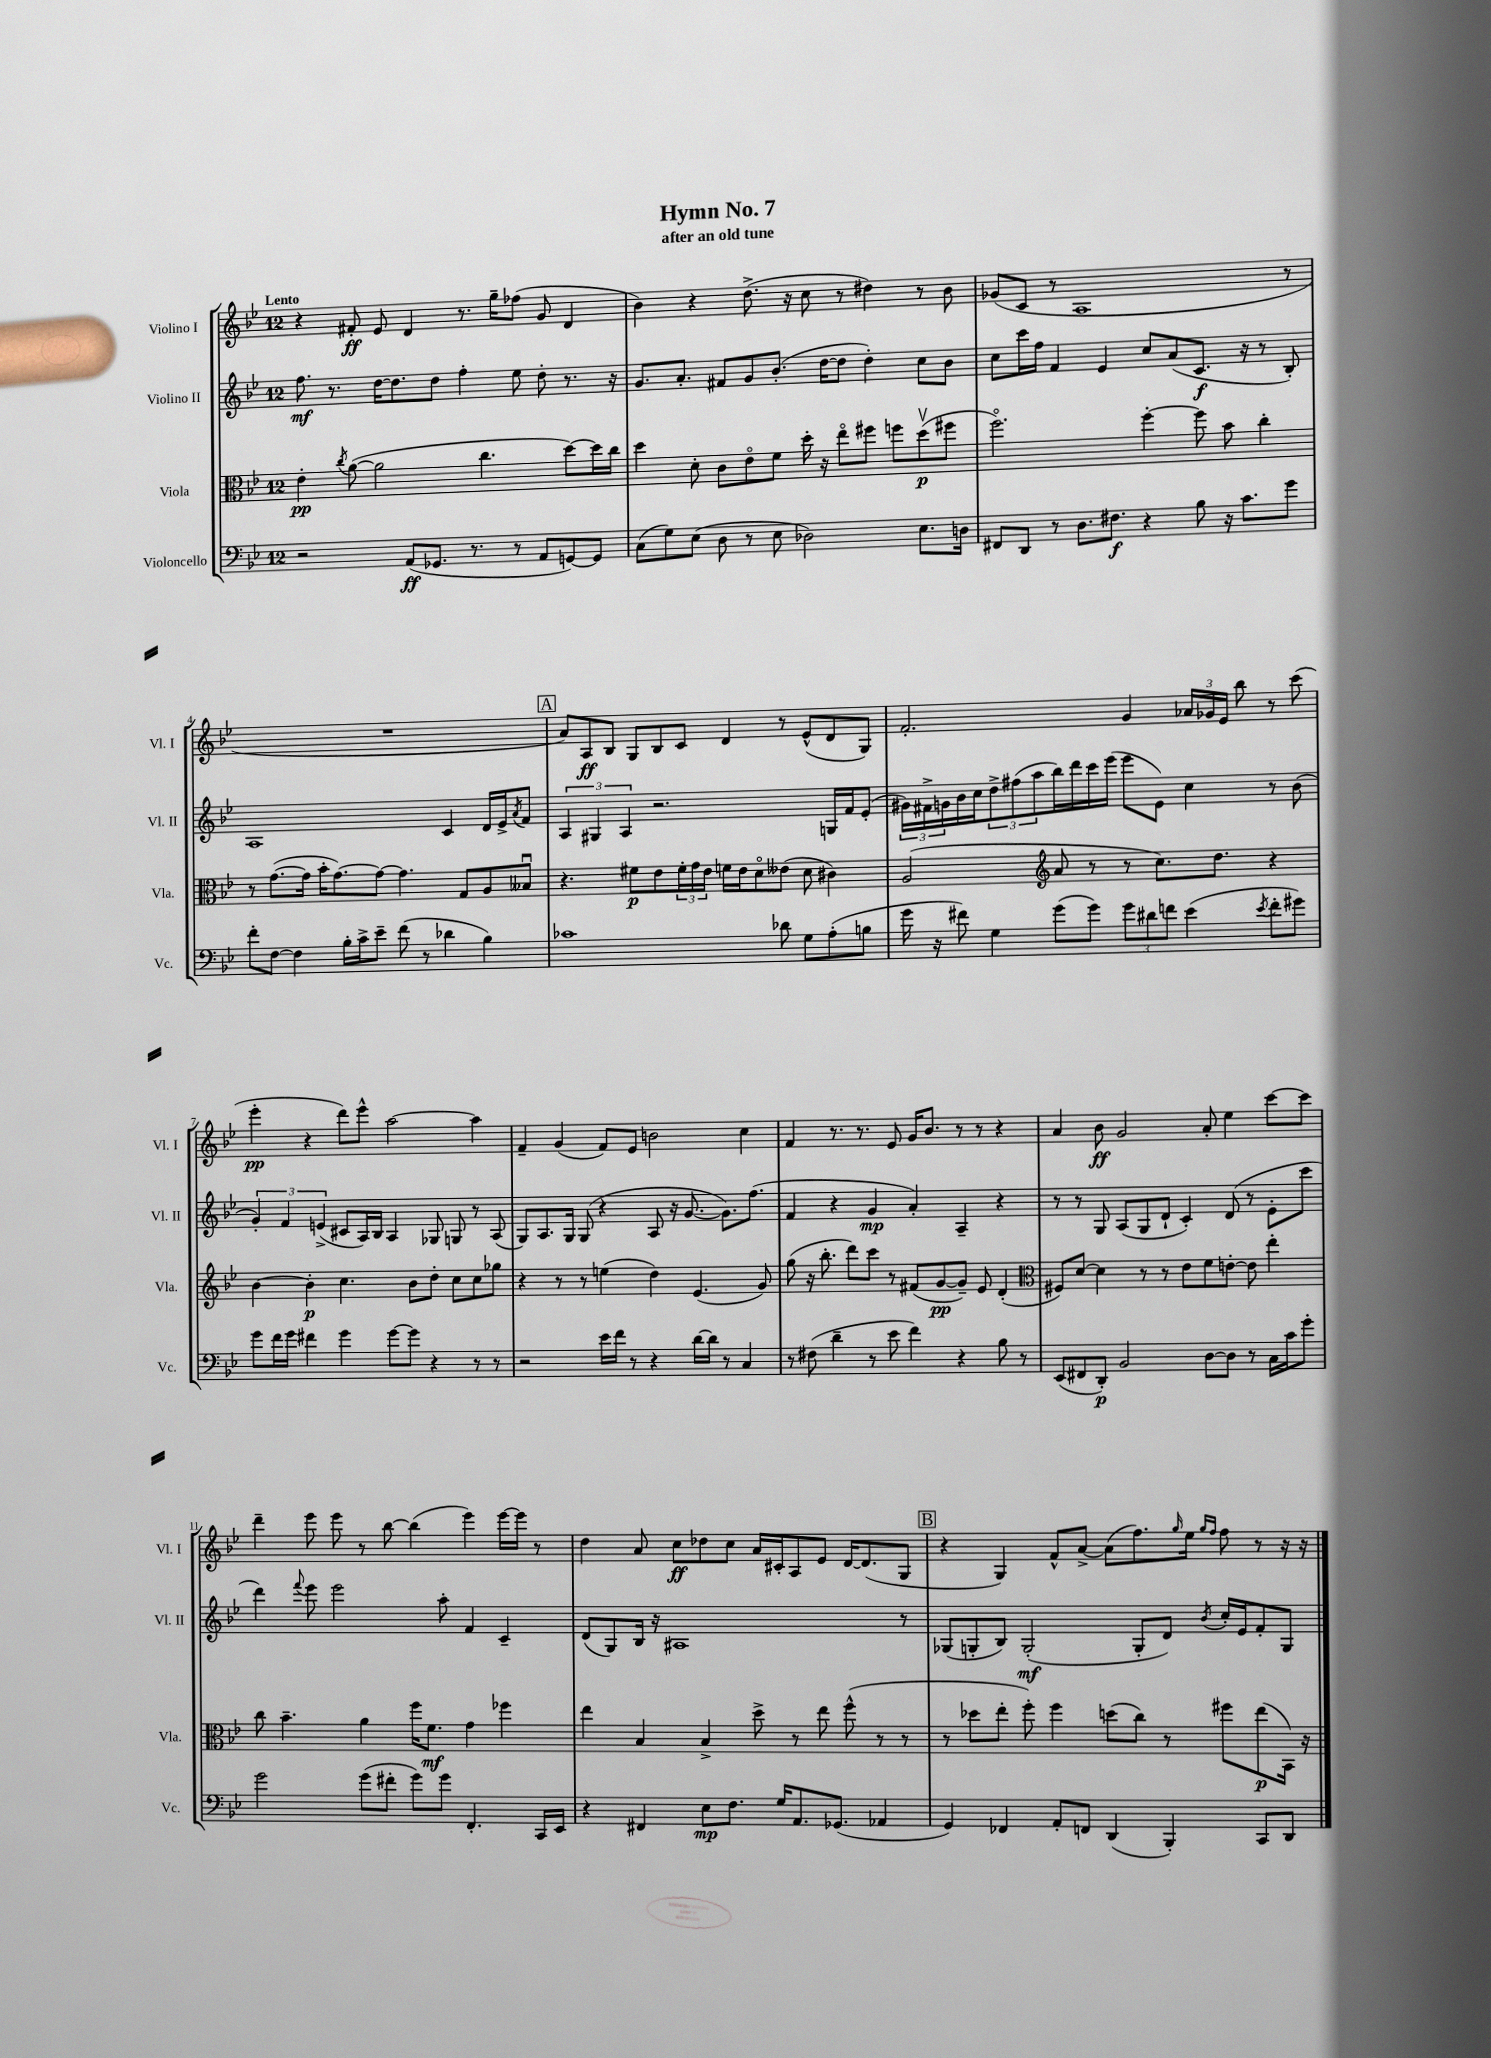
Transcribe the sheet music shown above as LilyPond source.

\header { title = "Hymn No. 7" subtitle = "after an old tune" }
<<
\new StaffGroup <<
\new Staff = "s0" \with { instrumentName = "Violino I" shortInstrumentName = "Vl. I" } {
    \clef treble \key bes \major \once \override Staff.TimeSignature.style = #'single-digit \time 12/8 \tempo "Lento"
    r4 fis'8-.\ff ees'8 d'4 r8. g''16-- fes''8( g'8 d'4 |
    bes'4) r4 d''8.->( r16 c''8 r8 dis''4) r8 bes'8 |
    ges'8( c'8 r8 a1 r8 |
    R1. |
    \mark \markup { \box "A" } a'8) a8\ff bes8 g8 bes8 c'8 d'4 r8 ees'8-^( d'8 g8) |
    f'2.-. g'4 \tuplet 3/2 { aes'16 ges'16 ees'16 } bes''8 r8 c'''8( |
    ees'''4-.\pp r4 d'''8) ees'''8-^ a''2~ a''4 |
    f'4-- g'4( f'8) ees'8 b'2 c''4 |
    f'4 r8. r8. ees'8 g'16 bes'8. r8 r8 r4 |
    a'4 bes'8\ff g'2 a'8-. ees''4 c'''8~ c'''8 |
    d'''4-- ees'''8 ees'''8 r8 bes''8~ bes''4( ees'''4) ees'''16~ ees'''16 r8 |
    d''4 a'8 c''8\ff des''8 c''8 a'16 cis'16-. a8 ees'8 d'16~ d'8.( g8 |
    \mark \markup { \box "B" } r4 g4) f'8-^ a'8~-> a'8( f''8.) \grace { g''16 } ees''16 \grace { g''16 f''16 } f''8 r8 r16 r16 \bar "|." |
}
\new Staff = "s1" \with { instrumentName = "Violino II" shortInstrumentName = "Vl. II" } {
    \clef treble \key bes \major \once \override Staff.TimeSignature.style = #'single-digit \time 12/8
    f''8.\mf r8. d''16~ d''8. d''8 f''4-. ees''8 d''8-. r8. r16 |
    g'8. a'8.-. fis'8 g'8 bes'8.-.( d''16~ d''8 d''4-.) c''8 bes'8 |
    c''8 c'''16 f''16 f'4 ees'4 c''8 a'8( c'8.\f r16 r8 bes8-.) |
    a1 c'4 d'16 ees'16-> \acciaccatura { a'8 } f'8 |
    \mark \markup { \box "A" } \tuplet 3/2 { a4 gis4 a4 } r2. g16 f'16 ees'8-.( |
    \tuplet 3/2 { gis'16) fis'16-> g'16 } bes'16 c''16 \tuplet 3/2 { d''8-> fis''8( a''8 } bes''16) d'''16 c'''16 ees'''16( ees'''8 ees'8) c''4 r8 bes'8( |
    \tuplet 3/2 { g'4-.) f'4 e'4->( } cis'8 a16) bes16 a4 ges8 g8 r8 a8( |
    g8) a8. g16 g8( r4 a8 r16 g'8.~ g'8.) f''8.( |
    f'4 r4 g'4\mp a'4-.) a4-- r4 |
    r8 r8 g8 a8( g8 d'8-! c'4-.) d'8( r8 ees'8-. c'''8 |
    d'''4) \appoggiatura { f'''8 } ees'''8 ees'''2 a''8-. f'4 c'4-- |
    d'8( g8) bes16 r16 ais1 r8 |
    \mark \markup { \box "B" } ges8( g8-. bes8) g2-.\mf( g8-. d'8) \acciaccatura { bes'8 } c''16-. ees'16 f'8-. g8 \bar "|." |
}
\new Staff = "s2" \with { instrumentName = "Viola" shortInstrumentName = "Vla." } {
    \clef alto \key bes \major \once \override Staff.TimeSignature.style = #'single-digit \time 12/8
    ees'4-.\pp \acciaccatura { c''8 } a'8~( a'2 c''4. d''8~) d''16 c''16 |
    d''4 d'8-. c'8 ees'8\flageolet f'8 d''16-. r16 ees''8\flageolet fis''8 f''8 d''8\upbow\p( fis''8 |
    f''2.\flageolet) f''4~-. f''8 bes'8 c''4-. |
    r8 g'8.~( g'16 bes'16-. g'8.~) g'8~ g'4. g8 a8 beses8\downbow |
    \mark \markup { \box "A" } r4. fis'8\p ees'8 \tuplet 3/2 { fis'16-. g'16 ees'16 } f'16 ees'16 d'8\flageolet eeses'8( d'8 cis'4) |
    a2( \clef treble a'8 r8 r8 c''8.) d''8. r4 |
    bes'4~ bes'4-.\p c''4. bes'8 d''8-. c''8 c''8 ges''8 |
    r4 r8 r8 e''4( d''4) ees'4.( g'8) |
    g''8( r16 bes''8.-. d'''8) c'''8 r8 fis'8( g'8~\pp g'8--) ees'8 d'4-.( |
    \clef alto fis8) d'8~ d'4 r8 r8 ees'8 f'8 e'8~-. e'8 ees''4-. |
    c''8 bes'4.-- a'4 f''16 f'8.\mf g'4 fes''4 |
    ees''4 bes4 bes4-> d''8-> r8 ees''8 f''8-^( r8 r8 |
    \mark \markup { \box "B" } r8 des''8 ees''8-. f''8-.) f''4 d''8( c''8) r8 fis''8 ees''8\p( bes,16) r16 \bar "|." |
}
\new Staff = "s3" \with { instrumentName = "Violoncello" shortInstrumentName = "Vc." } {
    \clef bass \key bes \major \once \override Staff.TimeSignature.style = #'single-digit \time 12/8
    r2 a,8\ff( ges,8. r8. r8 a,8 g,8~) g,8 |
    c8( g8) ees8( d8 r8 ees8 des2) ees8. d16 |
    fis,8 d,8 r8 d8. fis8.\f r4 bes8 r16 c'8. g'8 |
    f'8-. f8~ f4 bes16-. c'16-> ees'8-- f'8( r8 des'4 bes4) |
    \mark \markup { \box "A" } ces'1 des'8 g8 a8-.( b8 |
    g'16 r16 fis'8) g4 g'8( g'8) \tuplet 3/2 { g'8 dis'8 f'8 } ees'4( \acciaccatura { ees'8 } f'8-. gis'8) |
    g'8 f'16 g'16 fis'4 g'4 g'8~ g'8 r4 r8 r8 |
    r2 ees'16 f'16 r8 r4 d'16~ d'16 r8 c4 |
    r8 fis8( d'4-- r8 ees'8 f'4) r4 bes8 r8 |
    ees,8( fis,8 d,8-.\p) bes,2 d8~ d8 r8 c16 c'16 g'8-. |
    g'2 g'8( fis'8-. g'8) g'8 f,4.-. c,16 ees,16 |
    r4 fis,4 ees8\mp f8. g16 a,8. ges,8.( aes,4 |
    \mark \markup { \box "B" } g,4) fes,4 a,8-. f,8 d,4( bes,,4-.) c,8 d,8 \bar "|." |
}
>>
>>
